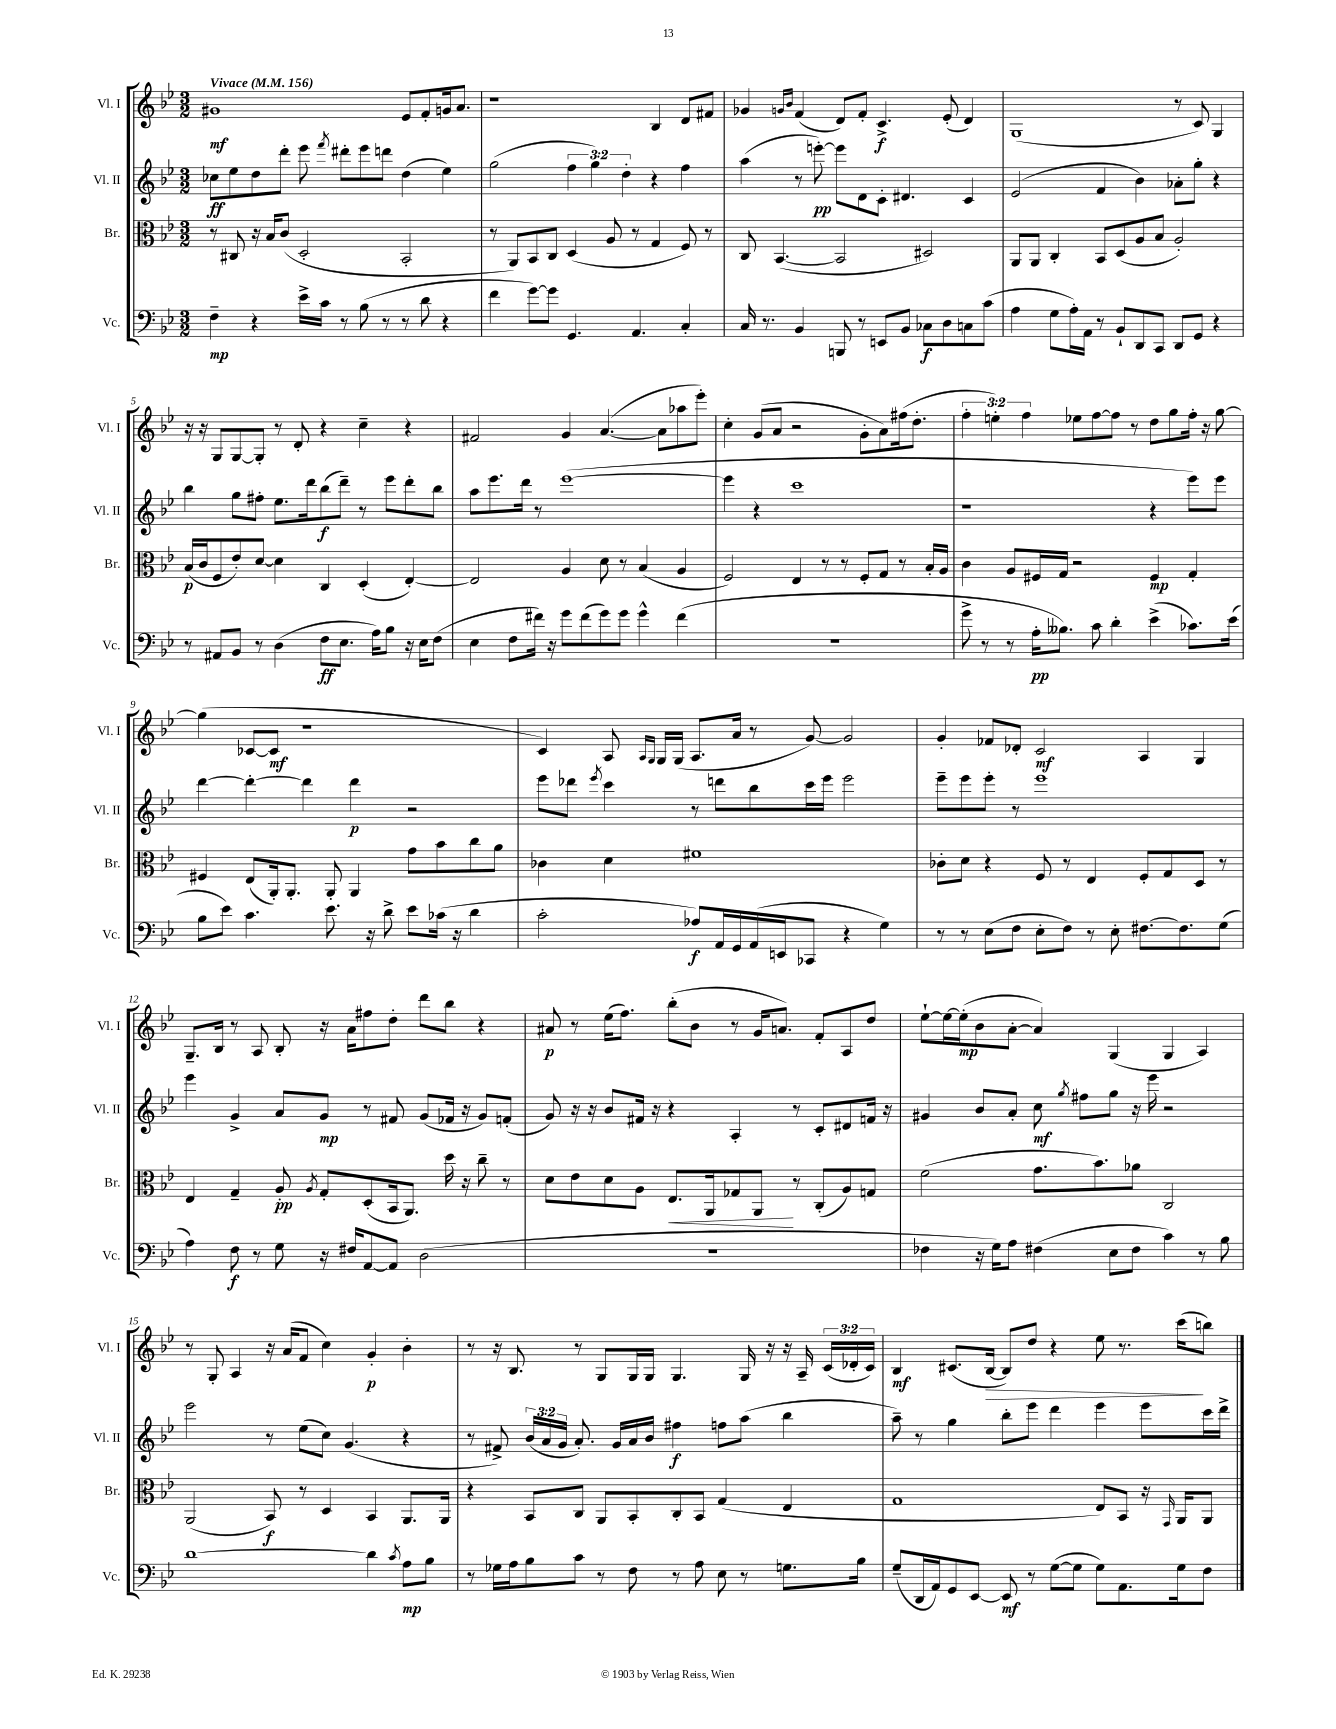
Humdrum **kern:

**kern	**kern	**kern	**kern
*staff4	*staff3	*staff2	*staff1
*clefF4	*clefC3	*clefG2	*clefG2
*k[b-e-]	*k[b-e-]	*k[b-e-]	*k[b-e-]
*M3/2	*M3/2	*M3/2	*M3/2
*MM156	*MM156	*MM156	*MM156
4F~\	8r	8cc-\L	1g#
.	8C#/	8ee-\	.
4r	16r	8dd\	.
.	16B-/LK	.	.
.	(8c/J	8ddd'\J	.
16e-^\LL	2D'/	8eee-\	.
16c\JJ	.	.	.
.	.	8qfff/	.
8r	.	8ddd#'\L	.
(8B-\	.	8eee-\	.
8r	.	8ddd\J	.
8r	2BB-'/	(4dd\	8e-/L
8d\	.	.	8f'/
4r	.	4ee-\)	16g/k
.	.	.	8.a/J
=	=	=	=
4f\	8r	(2gg\	1r
.	8AA/L)	.	.
[8g\L)	8BB-/	.	.
8g\]J	8C/J	.	.
4.GG/	(4D/	6ff\	.
.	.	6gg\)	.
.	8A/	.	.
.	.	6dd'\	.
4.AA/	8r	.	.
.	4G/	4r	4B-/
4C'/	8F/)	4ff\	8d/L
.	8r	.	8f#/J
=	=	=	=
16C/	8C/	(4aa\	4g-/
8.r	.	.	.
.	([4.BB-/	.	.
.	.	.	16qqg/LL
.	.	.	16qqb-/JJ
4BB-/	.	8r	(4f/
.	.	[8eee'\)	.
8BBB/	2BB-/]	8eee\]L	8d/L)
8r	.	8d\	8f'/J
8EE/L	.	8c'\J	4.c^/
8BB-/J	.	4.d#/	.
8C-\L	2D#/)	.	.
8D\	.	.	(8e-'/
8C\	.	4c/	4d/)
(8c\J	.	.	.
=	=	=	=
4A\	8AA/L	(2e-/	(1G
.	8AA/J	.	.
8G\L	4C'/	.	.
16A'\L)	.	.	.
16AA\JJ	.	.	.
8r	8BB-/L	4f/	.
8BB-`/L	(8D/	.	.
8DD/	8A/	4b-\)	.
8CC/J	8B-/J	.	.
8DD/L	2A'/)	8a-'\L	8r
8GG/J	.	8gg'\J	8c/)
4r	.	4r	4G/
=	=	=	=
8r	(16B-/LL	4bb-\	16r
.	16c/J	.	16r
8AA#/L	8F/	.	8G/L
8BB-/J	8e-'/)	8gg\L	[8G/
8r	[8d/J	8ff#'\J	8G'/]J
(4D\	4d\]	8.ee-\L	8r
.	.	.	8d'/
.	.	16ddd\k	.
8F\L	4C/	(8bb-\	4r
8.E-\J	.	8ddd~\J)	.
.	(4D'/	8r	4cc~\
16A\LK)	.	.	.
8B-\J	.	8eee-\L	.
16r	[4E-'/)	8ddd'\	4r
16E-\LK	.	.	.
(8F\J	.	8bb-\J	.
=	=	=	=
4E-\	2E-/]	8aa\L	2f#/
.	.	8.eee-\	.
8F\L	.	.	.
.	.	16ddd\Jk	.
16f#\Jk)	.	8r	.
16r	.	.	.
8g\L	4A/	([1eee-	4g/
(8f#\	.	.	.
8g\)	8d\	.	([4.a/
8g\J	8r	.	.
4g^^\	(4B-/	.	.
.	.	.	8a\]L
(4f#\	4A/	.	8aa-\
.	.	.	8eee-'\J)
=	=	=	=
1.r	2F/)	4eee-\]	4cc'\
.	.	4r	(8g/L
.	.	.	8a/J
.	4E-/	1ccc	2r
.	8r	.	.
.	8r	.	.
.	8F'/L	.	8g'\L
.	8G/J	.	8a\)
.	8r	.	(16ff#\k
.	.	.	8.dd'\J
.	16B-'/LL	.	.
.	16A/JJ	.	.
=	=	=	=
8g^\	4c\	1r	6ff'\
8r	.	.	.
.	.	.	6ee'\)
8r	8A/L	.	.
.	.	.	6ff\
16A'\LK	16F#/L	.	.
8.B--\J)	16G/JJ	.	.
.	2r	.	8ee-\L
8c\	.	.	[8ff\
4d'\	.	.	8ff\]J
.	.	.	8r
(4e-^\	4F#/	4r	8dd\L
.	.	.	8gg\
8.c-\L)	4G'/	8eee-\L)	16ff'\Jk
.	.	.	16r
.	.	8eee-\J	[8gg\
(16e-\Jk	.	.	.
=	=	=	=
8B-\L	4F#/	[4ddd\	(4gg\]
8e-\J)	.	.	.
4.c\	(8E-/L	4ddd'\_	[8c-/L
.	16AA'/k)	.	8c-/]J
.	8.AA'/J	.	.
.	.	4ddd\]	1r
8.e-\	8AA'/	.	.
.	4AA/	4ddd\	.
16r	.	.	.
8d^\	.	.	.
8e-\L	8g\L	2r	.
(16c-\Jk	8b-\	.	.
16r	.	.	.
4d\	8cc\	.	.
.	8a\J	.	.
=	=	=	=
2c'\	4c-\	8eee-\L	4c/)
.	.	8ddd-\J	.
.	.	8qeee-/	.
.	4d\	4ccc\	8A/
.	.	.	16qqA/LL
.	.	.	16qqG/JJ
.	.	.	16G/LL
.	.	.	(16G/JJ
8A-/L)	1f#	8r	8.A/L
16AA/L	.	8ddd\L	.
16GG/	.	.	16a/Jk
(16AA/	.	8bb-\	8r
16EE/J	.	.	.
8CC-/J	.	16ccc\L	[8g/)
.	.	16eee-\JJ	.
4r	.	2eee-\	2g/]
4G\)	.	.	.
=	=	=	=
8r	8c-'\L	8eee-~\L	4g'/
8r	8d\J	8eee-\	.
(8E-\L	4r	8eee-'\J	8f-/L
8F\J	.	8r	8d-'/J
8E-'\L	8F/	1eee-	2c/
8F\J)	8r	.	.
8r	4E-/	.	.
8E-'\	.	.	.
[8.F#\L	8F'/L	.	4A/
.	8G/	.	.
8.F#\]	.	.	.
.	8D/J	.	4G/
(8G\J	8r	.	.
=	=	=	=
4A\)	4E-/	4eee-\	8.G~/L
.	.	.	16B-/Jk
8F\	4G~/	4g^/	8r
8r	.	.	8A/
8G\	8A'/	8a/L	8B-'/
.	8qA/	.	.
16r	8G'/L	8g/J	16r
16F#/LK	.	.	16a\LK
[8AA/	(8D'/	8r	8ff#\
8AA/]J	16BB-/k	8f#/	8dd'\J
.	8.AA/J)	.	.
(2D\	.	(8g/L	8ddd\L
.	16dd\	16f-/Jk	8bb-\J
.	16r	16r	.
.	8cc~\	8g/L)	4r
.	8r	(8f'/J	.
=	=	=	=
1.r	8d\L	8g/)	8a#/
.	8e-\	16r	8r
.	.	16r	.
.	8d\	8b-/L	(16ee-\LK
.	.	.	8.ff\J)
.	8A\J	16f#/Jk	.
.	.	16r	.
.	8.E-/L	4r	(8bb-'\L
.	.	.	8b-\J
.	16AA/k	.	.
.	8G-/	4A'/	8r
.	8AA/J	.	16g/LK
.	.	.	8.a/J)
.	8r	8r	.
.	(8C'/L	8c'/L	8f'/L
.	8A/)	8d#/	8A/
.	8G/J	16f/Jk	8dd/J
.	.	16r	.
=	=	=	=
4F-\	(2f\	4g#/	[8ee-`\L
.	.	.	16ee-\_L
.	.	.	(16ee-'\]J
16r	.	8b-/L	8b-\
16G\LK)	.	.	.
8A\J	.	8a'/J	[8a'\J
(4F#\	8.g\L	8cc\	4a/])
.	.	8qgg/	.
.	.	8ff#\L	.
.	8.b-\)	.	.
8E-\L	.	8gg\J	(4G/
8F#\J	8a-\J	16r	.
.	.	16eee-\	.
4c\)	2C/	2r	4G/
8r	.	.	4A/)
8B-\	.	.	.
=	=	=	=
[1d	(2AA/	2eee-\	8r
.	.	.	8G'/
.	.	.	4A/
.	8BB-/)	8r	16r
.	.	.	(16a/LK
.	8r	(8ee-\L	8f/J
.	4D/	8cc\J)	4cc\)
.	.	(4.g/	.
4d\]	4BB-/	.	4g'/
8qc/	.	.	.
8A\L	8.AA/L	4r	4b-'\
8B-\J	.	.	.
.	16AA/Jk	.	.
=	=	=	=
8r	4r	8r	8r
16G-\LL	.	8f#^/)	16r
16A\J	.	.	8.B-/
8B-\	8BB-/L	(24b-/LL	.
.	.	24a/	.
.	.	24g/JJ	.
8c\J	8C/J	8.a'/)	8r
8r	8AA/L	.	8G/L
.	.	16g/LL	.
8F\	8BB-'/	16a/	16G/L
.	.	16b-/JJ	16G/JJ
8r	8C'/	4ff#\	4.G/
8A\	8BB-/J	.	.
8E-\	(4G/	8ff\L	.
8r	.	(8aa\J	16G/
.	.	.	16r
8.G\L	4E-/	4bb-\	16r
.	.	.	16A~/
.	.	.	(24c/LL
.	.	.	24d-'/
16B-\Jk	.	.	.
.	.	.	24c/JJ)
=	=	=	=
(8G~/L	1G	8aa~\)	4B-/
16DD/L	.	8r	.
16AA/J)	.	.	.
8GG/	.	4gg\	(8.c#/L
[8EE-/J	.	.	.
.	.	.	[16B-/Jk
8EE-/]	.	8bb-'\L	8B-/]L)
8r	.	8eee-\J	8dd/J
([8G\L	.	4ddd\	4r
8G\]J	.	.	.
8G\L)	8E-/L)	4eee-\	8ee-\
8.AA\	8BB-/J	.	8.r
.	16r	8eee-\L	.
.	16qqGG/	.	.
16G\k	16AA/LK	.	(16ccc\LK
8F\J	8AA/J	16ccc\L	8bb\J)
.	.	16ddd^\JJ	.
==	==	==	==
*-	*-	*-	*-
